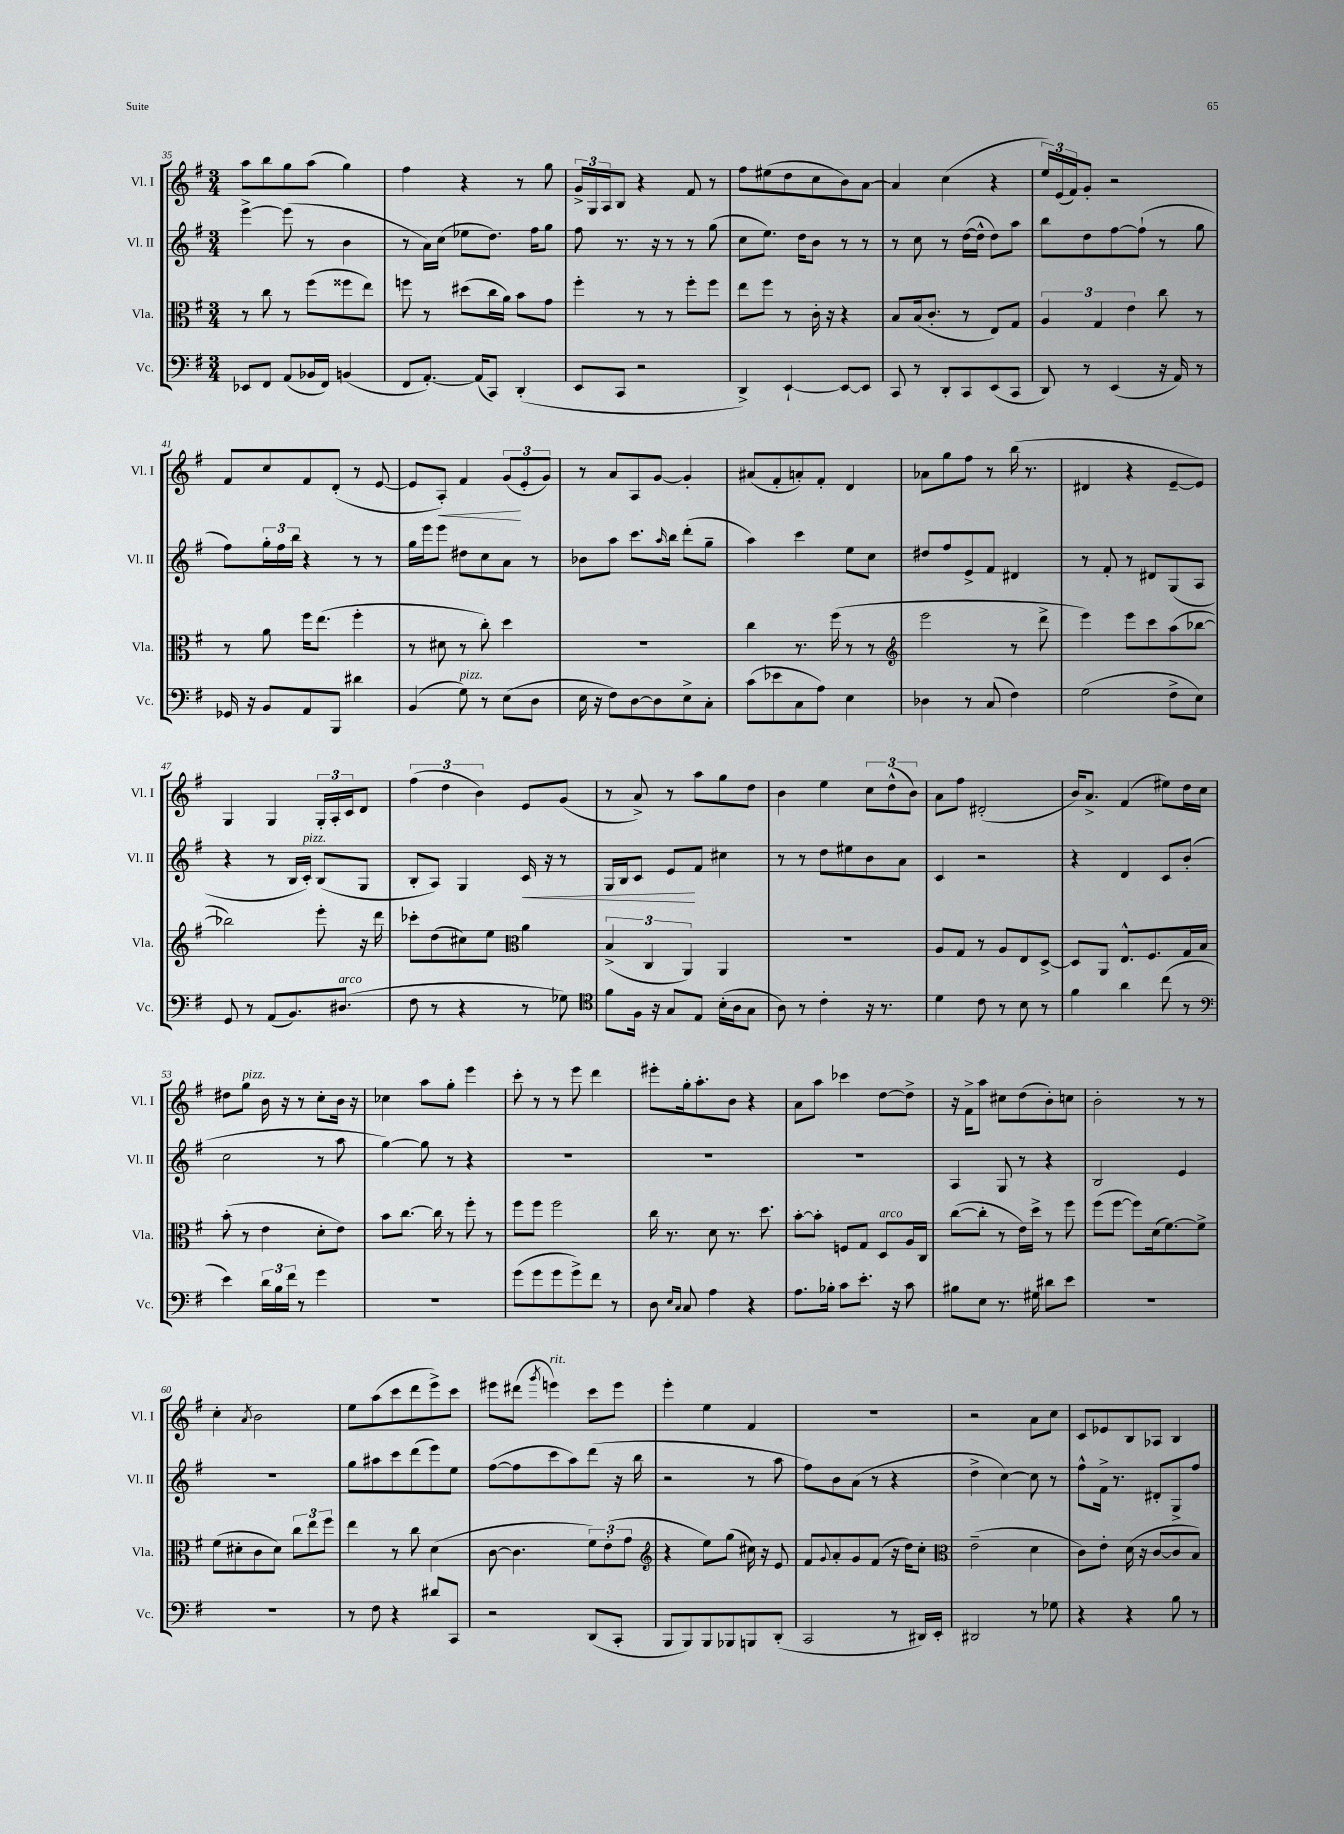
<<
\new StaffGroup <<
\new Staff = "s0" \with { instrumentName = "Vl. I" shortInstrumentName = "Vl. I" } {
    \clef treble \key g \major \numericTimeSignature \time 3/4
    a''8 b''8 g''8 a''8( g''4) |
    fis''4 r4 r8 g''8 |
    \tuplet 3/2 { g'16-> g16 a16 } b8 r4 fis'8 r8 |
    fis''8 eis''8( d''8 c''8 b'8) a'8~ |
    a'4 c''4( r4 |
    \tuplet 3/2 { e''16) e'16( fis'16) } g'8-. r2 |
    fis'8 c''8 fis'8 d'8-.( r8 e'8~ |
    e'8 a8-.\<) fis'4 \tuplet 3/2 { g'8\!( e'8-. g'8) } |
    r8 a'8 a8 g'8~ g'4-. |
    ais'8( fis'8-. a'8-.) fis'8-. d'4 |
    aes'8 g''8 fis''8 r8 b''16( r8. |
    dis'4 r4 e'8~-- e'8) |
    g4 g4 \tuplet 3/2 { g16-. a16-. c'16 } d'8 |
    \tuplet 3/2 { fis''4( d''4 b'4) } e'8 g'8( |
    r8 a'8->) r8 a''8 g''8 d''8 |
    b'4 e''4 \tuplet 3/2 { c''8 d''8-^( b'8) } |
    a'8 fis''8 dis'2-.( |
    b'16) a'8.-> fis'4( eis''8) d''16 c''16 |
    dis''8 g''8^\markup { \italic "pizz." } b'16 r16 r8 c''8-. b'16 r16 |
    ces''4 a''8 g''8-. e'''4 |
    c'''8-. r8 r8 e'''8 d'''4 |
    eis'''8-. g''16-. a''8.-. b'8 r4 |
    a'8 a''8 ces'''4 d''8~ d''8-> |
    r16 fis'16-> a''8 cis''8 d''8( b'8-.) c''8 |
    b'2-. r8 r8 |
    c''4-. \acciaccatura { a'8 } b'2 |
    e''8 a''8( c'''8 d'''8 e'''8->) c'''8 |
    eis'''8 dis'''8( \acciaccatura { g'''8 } e'''4^\markup { \italic "rit." }) c'''8 e'''8 |
    e'''4-. e''4 fis'4 |
    R2. |
    r2 a'8 c''8 |
    c'8 ees'8 b8 aes8 b4 \bar "|." |
}
\new Staff = "s1" \with { instrumentName = "Vl. II" shortInstrumentName = "Vl. II" } {
    \clef treble \key g \major \numericTimeSignature \time 3/4
    e'''4~-> e'''8( r8 b'4 |
    r8 a'16) c''16( ees''8 d''8.) fis''16 g''8 |
    fis''8 r8. r16 r8 r8 g''8( |
    c''8 e''8.) d''16 b'8 r8 r8 |
    r8 c''8 r8 d''16~( d''16-^ d''8) a''8 |
    b''8 d''8 fis''8~ fis''8-!( r8 g''8 |
    fis''8) \tuplet 3/2 { g''16-. fis''16 b''16 } r4 r8 r8 |
    g''16 e'''16 e'''8 dis''8 c''8 a'8 r8 |
    bes'8 a''8 c'''8. \grace { a''16 } b''16 d'''8-.( g''8-- |
    a''4) c'''4 e''8 c''8 |
    dis''8 fis''8 e'8-> fis'8 dis'4 |
    r8 fis'8-. r8 dis'8 g8( a8 |
    r4 r8 b16 c'16-.^\markup { \italic "pizz." }) b8( g8 |
    b8-. a8) g4 c'16\< r16 r8 |
    g16 b16 c'8 e'8\! fis'8 cis''4 |
    r8 r8 d''8 eis''8 b'8 a'8 |
    c'4 r2 |
    r4 d'4 c'8 b'8-.( |
    c''2 r8 a''8 |
    g''4~) g''8 r8 r4 |
    R2. |
    R2. |
    R2. |
    a4 g8 r8 r4 |
    b2 e'4 |
    R2. |
    g''8 ais''8 c'''8 d'''8( e'''8) e''8 |
    fis''8~( fis''8 c'''8 a''8) d'''8( r16 b''16 |
    r2 r8 a''8 |
    fis''8) b'8 a'8( r8 r4 |
    d''4-> c''4~) c''8 r8 |
    fis''8-^ fis'16-> r8. dis'8-. g8-> fis''8 \bar "|." |
}
\new Staff = "s2" \with { instrumentName = "Vla." shortInstrumentName = "Vla." } {
    \clef alto \key g \major \numericTimeSignature \time 3/4
    r8 c''8 r8 fis''8( fisis''8 e''8) |
    f''8 r8 dis''8( c''16 a'16) b'8 g'8 |
    fis''4-. r8 r8 fis''8-. fis''8 |
    e''8 fis''8 r8 c'16-. r16 r4 |
    b8 b16( c'8.-. r8 e8) g8 |
    \tuplet 3/2 { a4 g4 e'4 } c''8 r8 |
    r8 a'8 fis''16 e''8.( fis''4-. |
    r8 dis'8 r8 c''8-.) d''4 |
    R2. |
    c''4 r8. fis''16( r8 r8 |
    \clef treble e'''2 r8 d'''8-> |
    e'''4) e'''8 c'''8 a''8( bes''8~ |
    bes''2) e'''8-. r16 d'''16 |
    ces'''8-. d''8( cis''8) e''8 \clef alto a'4 |
    \tuplet 3/2 { b4->( c4 a,4) } a,4 |
    R2. |
    a8 g8 r8 a8 e8 d8~-> |
    d8 a,8 e8.-^ fis8. g16 b16 |
    b'8-.( r8 e'4 d'8-. e'8) |
    b'8 c''8.~ c''16 r8 fis''8-. r8 |
    fis''8 fis''8 fis''2 |
    c''16 r8. d'8 r8. d''8. |
    b'8~-. b'8-. f8 g8 d8^\markup { \italic "arco" } a16 c16 |
    c''8~( c''8-. r8 e'16) d''16-> r8 fis''8 |
    fis''8( fis''8~ fis''8) d'16( fis'8.~) fis'8-> |
    fis'8( dis'8-. c'8 dis'8) \tuplet 3/2 { c''8 e''8 fis''8 } |
    e''4 r8 c''8 d'4( |
    c'8~ c'4. \tuplet 3/2 { fis'8) e'8-.( g'8 } |
    \clef treble r4 e''8) g''8( cis''16) r16 e'8 |
    fis'8 \appoggiatura { g'8 } a'8-. g'8 fis'8( r16 d''16) c''8-. |
    \clef alto e'2--( d'4 |
    c'8) e'8-. d'16( r16 c'8~ c'8 b8) \bar "|." |
}
\new Staff = "s3" \with { instrumentName = "Vc." shortInstrumentName = "Vc." } {
    \clef bass \key g \major \numericTimeSignature \time 3/4
    ees,8 fis,8 a,8( bes,16 fis,16) b,4( |
    fis,8 a,8.~-.) a,16( c,8) d,4-.( |
    e,8 c,8 r2 |
    d,4->) e,4~-! e,8~ e,8 |
    c,8 r8 d,8-. c,8 e,8( c,8 |
    d,8) r8 e,4( r16 a,16) r8 |
    ges,16 r16 b,8 a,8 b,,8 dis'4 |
    b,4( g8^\markup { \italic "pizz." }) r8 e8( d8 |
    e16 r16 fis8) d8~ d8 e8-> c8-. |
    c'8( ees'8 c8 a8) e4 |
    des4 r8 c8( fis4) |
    g2( fis8-> e8) |
    g,8 r8 a,8( b,8.) dis8.^\markup { \italic "arco" }( |
    fis8 r8 r4 r8 ges8) |
    \clef tenor fis'8 fis16 r16 g8 e8 b16-.( a16 g8 |
    a8) r8 c'4-. r16 r8. |
    d'4 c'8 r8 b8 r8 |
    fis'4 a'4 c''8( r8 |
    \clef bass e'4) \tuplet 3/2 { d'16 b16 fis'16 } r8 g'4 |
    R2. |
    g'8( g'8 g'8 g'8->) fis'8 r8 |
    d8 \grace { e16 c16 } c8 a4 r4 |
    a8. bes16-. c'8 e'8.-. r16 c'8 |
    bis8 e8 r8. gis16 dis'8 e'8 |
    R2. |
    R2. |
    r8 fis8 r4 dis'8 c,8 |
    r2 d,8( c,8-. |
    b,,8 b,,8) b,,8 bes,,8 b,,8 d,8-.( |
    c,2 r8 dis,16) e,16-. |
    dis,2 r8 ges8 |
    r4 r4 b8 r8 \bar "|." |
}
>>
>>
\layout { \context { \Score currentBarNumber = #35 } }
